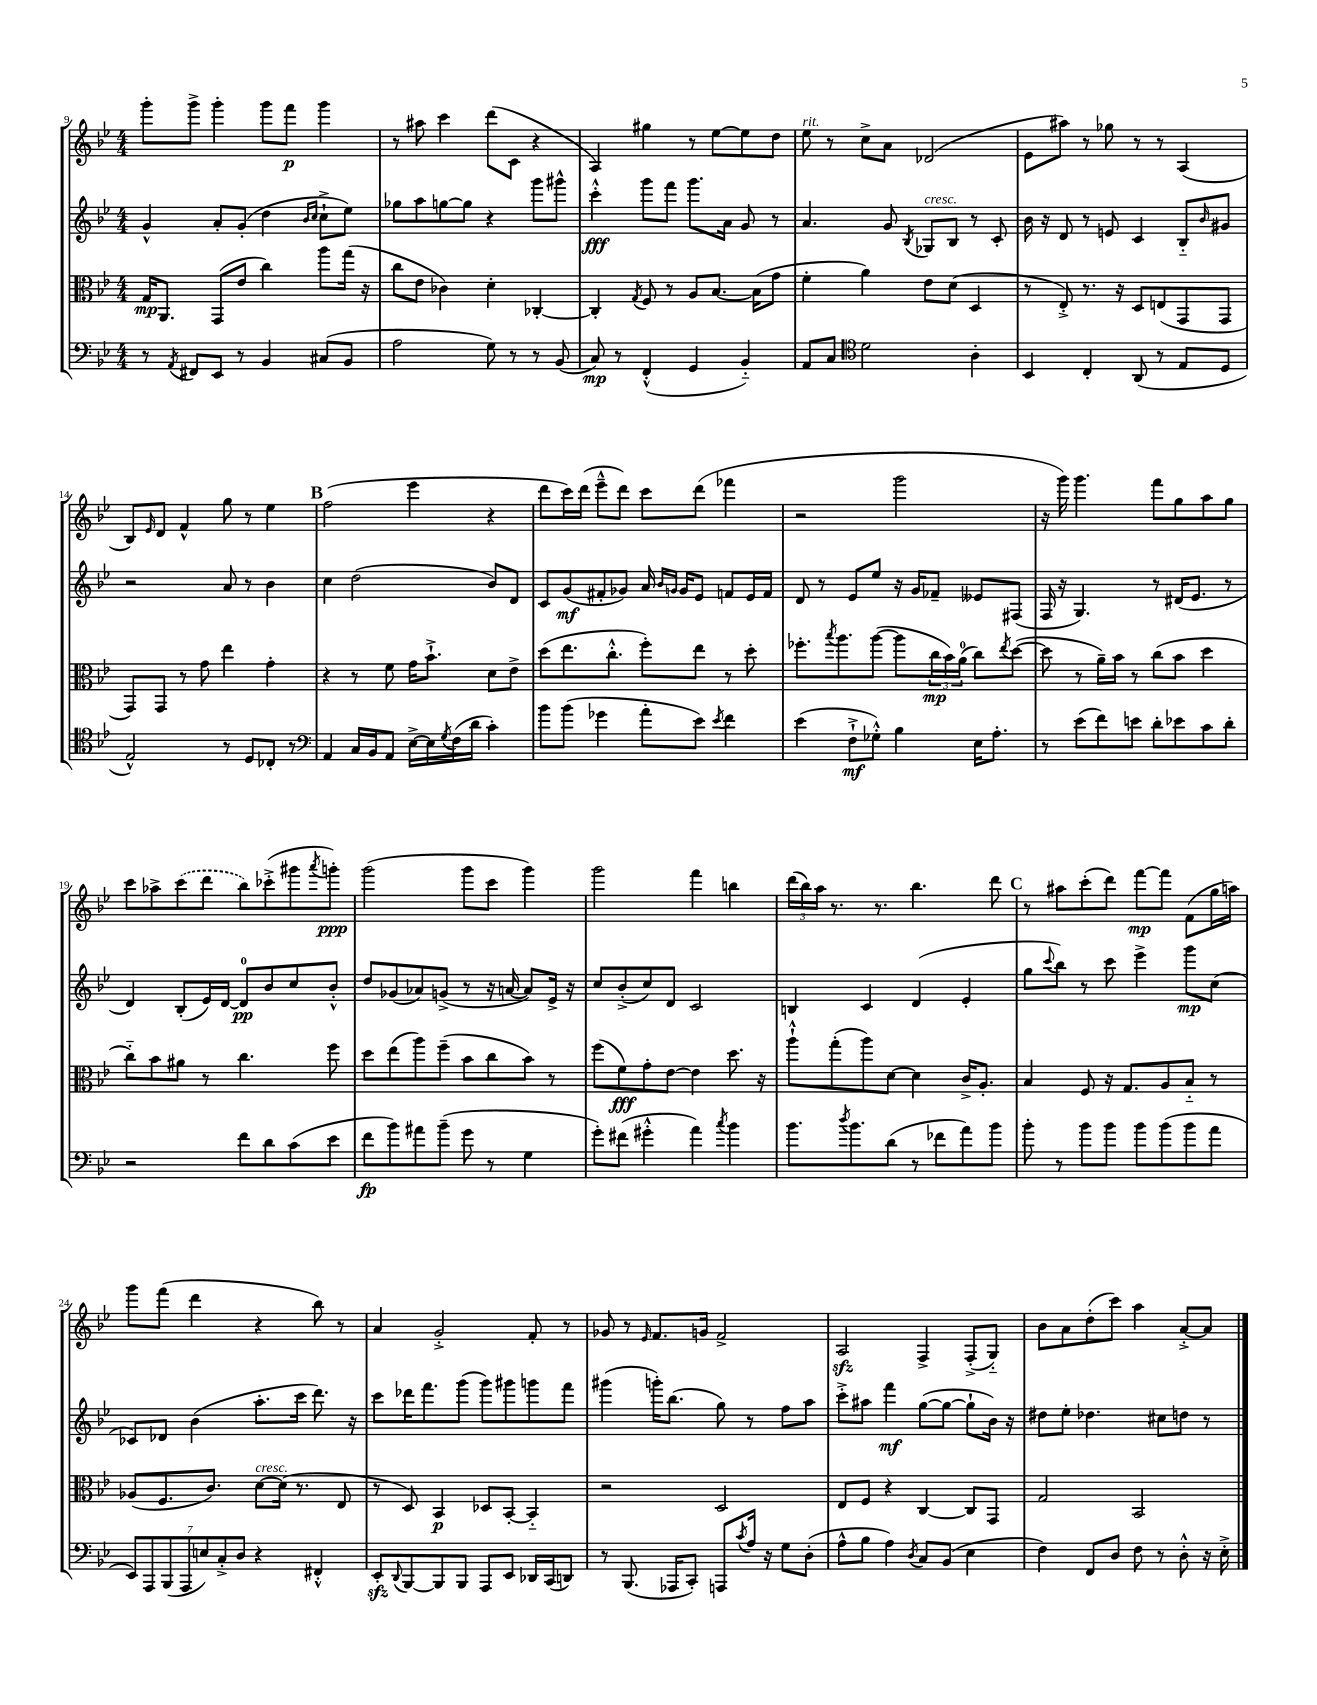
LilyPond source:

<<
\new StaffGroup <<
\new Staff = "s0" {
    \clef treble \key bes \major \numericTimeSignature \time 4/4
    g'''8-. g'''8-> g'''4-. g'''8 f'''8\p g'''4 |
    r8 ais''8 c'''4 d'''8( c'8 r4 |
    a4) gis''4 r8 ees''8~ ees''8 d''8 |
    ees''8^\markup { \italic "rit." } r8 c''8-> a'8 des'2( |
    ees'8 ais''8) r8 ges''8 r8 r8 a4( |
    bes8) \grace { ees'16 } d'8 f'4-^ g''8 r8 ees''4 |
    \mark \markup { \bold "B" } f''2( ees'''4 r4 |
    d'''8 c'''16) d'''16( ees'''8---^ d'''8) c'''8 d'''8( fes'''4 |
    r2 g'''2 |
    r16 g'''16) g'''4. f'''8 g''8 a''8 g''8 |
    c'''8 aes''8-> \once \slurDashed c'''8( d'''8 bes''8) ces'''8-.->( gis'''8 \acciaccatura { a'''8 } g'''8-.\ppp) |
    g'''2( g'''8 c'''8 g'''4) |
    g'''2 f'''4 b''4 |
    \tuplet 3/2 { d'''16( bes''16) a''16 } r8. r8. bes''4. d'''8 |
    \mark \markup { \bold "C" } r8 ais''8 c'''8-.( d'''8) f'''8~\mp f'''8 f'8( g''16 a''16) |
    g'''8 f'''8( d'''4 r4 bes''8) r8 |
    a'4 g'2-.-> f'8-. r8 |
    ges'8 r8 \grace { ees'16 } f'8. g'16 f'2-> |
    a2\sfz f4-> f8-.->( g8-_) |
    bes'8 a'8 d''8-.( c'''8) a''4 a'8~-.-> a'8 \bar "|." |
}
\new Staff = "s1" {
    \clef treble \key bes \major \numericTimeSignature \time 4/4
    g'4-^ a'8-. g'8-.( d''4 \grace { bes'16 c''16 } c''8-!-> ees''8) |
    ges''8 a''8 g''8~ g''8 r4 g'''8 gis'''8-^ |
    c'''4-.-^\fff g'''8 f'''8 g'''8. a'16 g'8 r8 |
    a'4. g'8 \acciaccatura { bes8 } ges8^\markup { \italic "cresc." } bes8 r8 c'8-. |
    bes'16 r16 d'8 r8 e'8 c'4 bes8-_ \grace { bes'16 } gis'8 |
    r2 a'8 r8 bes'4 |
    \mark \markup { \bold "B" } c''4 d''2( bes'8) d'8 |
    c'8 g'8\mf( fis'8-. ges'8) a'16 \grace { bes'16 g'16 } g'16 ees'8 f'8 ees'16 f'16 |
    d'8 r8 ees'8 ees''8 r16 g'16 fes'8-- eeses'8 fis8( |
    f16 r16 g4.) r8 dis'16( ees'8. r8 |
    d'4) bes8-.( ees'16) d'16~ d'8-0\pp bes'8 c''8 bes'8-.-^ |
    d''8 ges'8( aes'8) g'8->( r8 r16 a'16~ a'8) ees'16-> r16 |
    c''8 bes'8-.->( c''8) d'8 c'2 |
    b4 c'4 d'4( ees'4-. |
    \mark \markup { \bold "C" } g''8 \appoggiatura { c'''8 } bes''8) r8 c'''8 ees'''4-> g'''8\mp c''8( |
    ces'8) des'8 bes'4( a''8.-. c'''16 d'''8.) r16 |
    c'''8 des'''16 f'''8. g'''8( g'''8) gis'''8 g'''8 f'''8 |
    gis'''4( g'''16-.) bes''8.( g''8) r8 f''8 a''8 |
    c'''8-.-> ais''8 f'''4\mf g''8~( g''8~ g''8-! bes'16) r16 |
    dis''8 ees''8-. des''4. cis''8 d''8 r8 \bar "|." |
}
\new Staff = "s2" {
    \clef alto \key bes \major \numericTimeSignature \time 4/4
    g16\mp a,8. g,8( ees'8 c''4) a''8 g''16( r16 |
    c''8 ees'8 ces'4) d'4-. ces4~-. |
    ces4-. \acciaccatura { g8 } f8 r8 a8 bes8.~ bes16( g'8 |
    f'4-. a'4) ees'8 d'8( d4 |
    r8 ees8-.->) r8. r16 d8 e8( g,8 g,8 |
    g,8) g,8 r8 g'8 ees''4 g'4-. |
    \mark \markup { \bold "B" } r4 r8 f'8 g'16 bes'8.-!-> d'8 ees'8-> |
    d''8( ees''8. c''8.-.-^ f''8-.) ees''8 r8 d''8-. |
    fes''8.-. \acciaccatura { bes''8 } a''8. a''8~( a''8 \tuplet 3/2 { c''16\mp bes'16) a'16-0( } c''8) \acciaccatura { ees''8 } d''8~( |
    d''8 r8 a'16--) bes'16 r8 c''8( bes'8 d''4 |
    c''8-_) bes'8 ais'8 r8 c''4. f''8 |
    d''8 ees''8( a''8) f''8--( bes'8 c''8 bes'8) r8 |
    f''8( f'8\fff) g'8-. ees'8~ ees'4 d''8. r16 |
    a''8-!-^ g''8-.( a''8) d'8~ d'4 c'16-> a8.-. |
    \mark \markup { \bold "C" } bes4 f8 r16 g8. a8 bes8-_ r8 |
    aes8( f8. c'8.) d'8~^\markup { \italic "cresc." } d'16( r8. ees8 |
    r8 d8) bes,4\p des8 bes,8~-. bes,4-_ |
    r2 d2 |
    ees8 f8 r4 c4~ c8 g,8 |
    g2 bes,2 \bar "|." |
}
\new Staff = "s3" {
    \clef bass \key bes \major \numericTimeSignature \time 4/4
    r8 \acciaccatura { a,8 } fis,8 ees,8 r8 bes,4 cis8( bes,8 |
    a2 g8) r8 r8 bes,8( |
    c8\mp) r8 f,4-.-^( g,4 bes,4-_) |
    a,8 c8 \clef tenor d'2 a4-. |
    bes,4 c4-. a,8( r8 ees8 d8 |
    ees2-^) r8 d8 ces8-. r8 |
    \mark \markup { \bold "B" } \clef bass a,4 c16 bes,16 a,8 ees16~-> ees16 \acciaccatura { g8 } f16( d'16 c'4-.) |
    bes'8 bes'8( ges'4 a'8-. ees'8) \acciaccatura { ees'8 } f'4 |
    ees'4( f8-!->\mf ges8-.-^) bes4 ees16 a8.-. |
    r8 ees'8( f'8) e'8 d'8-. ees'8 c'8 d'8-. |
    r2 f'8 d'8 c'8( ees'8 |
    f'8\fp bes'8) ais'8 bes'8--( g'8 r8 g4 |
    g'8-.) fis'8( gis'4-.-^ a'4) \acciaccatura { c''8 } bes'4 |
    bes'8. \acciaccatura { d''8 } bes'8. d'8( r8 fes'8 a'8) bes'8 |
    \mark \markup { \bold "C" } bes'8-. r8 bes'8 bes'8 bes'8 bes'8( bes'8 a'8 |
    \tuplet 7/4 { ees,8) a,,8 bes,,8( a,,8 e8) c8-.-> d8 } r4 fis,4-.-^ |
    ees,8-.\sfz \appoggiatura { d,8 } bes,,8~ bes,,8 bes,,8 a,,8 ees,8 des,16 c,16( d,8) |
    r8 bes,,8.( aes,,16 c,8-.) a,,8 \acciaccatura { c'8 } a16 r16 g8 d8-.( |
    a8-^ bes8 a4) \acciaccatura { d8 } c8 bes,8( ees4 |
    f4) f,8 d8 f8 r8 d8-.-^ r16 ees16-.-> \bar "|." |
}
>>
>>
\layout { \context { \Score currentBarNumber = #9 } }
